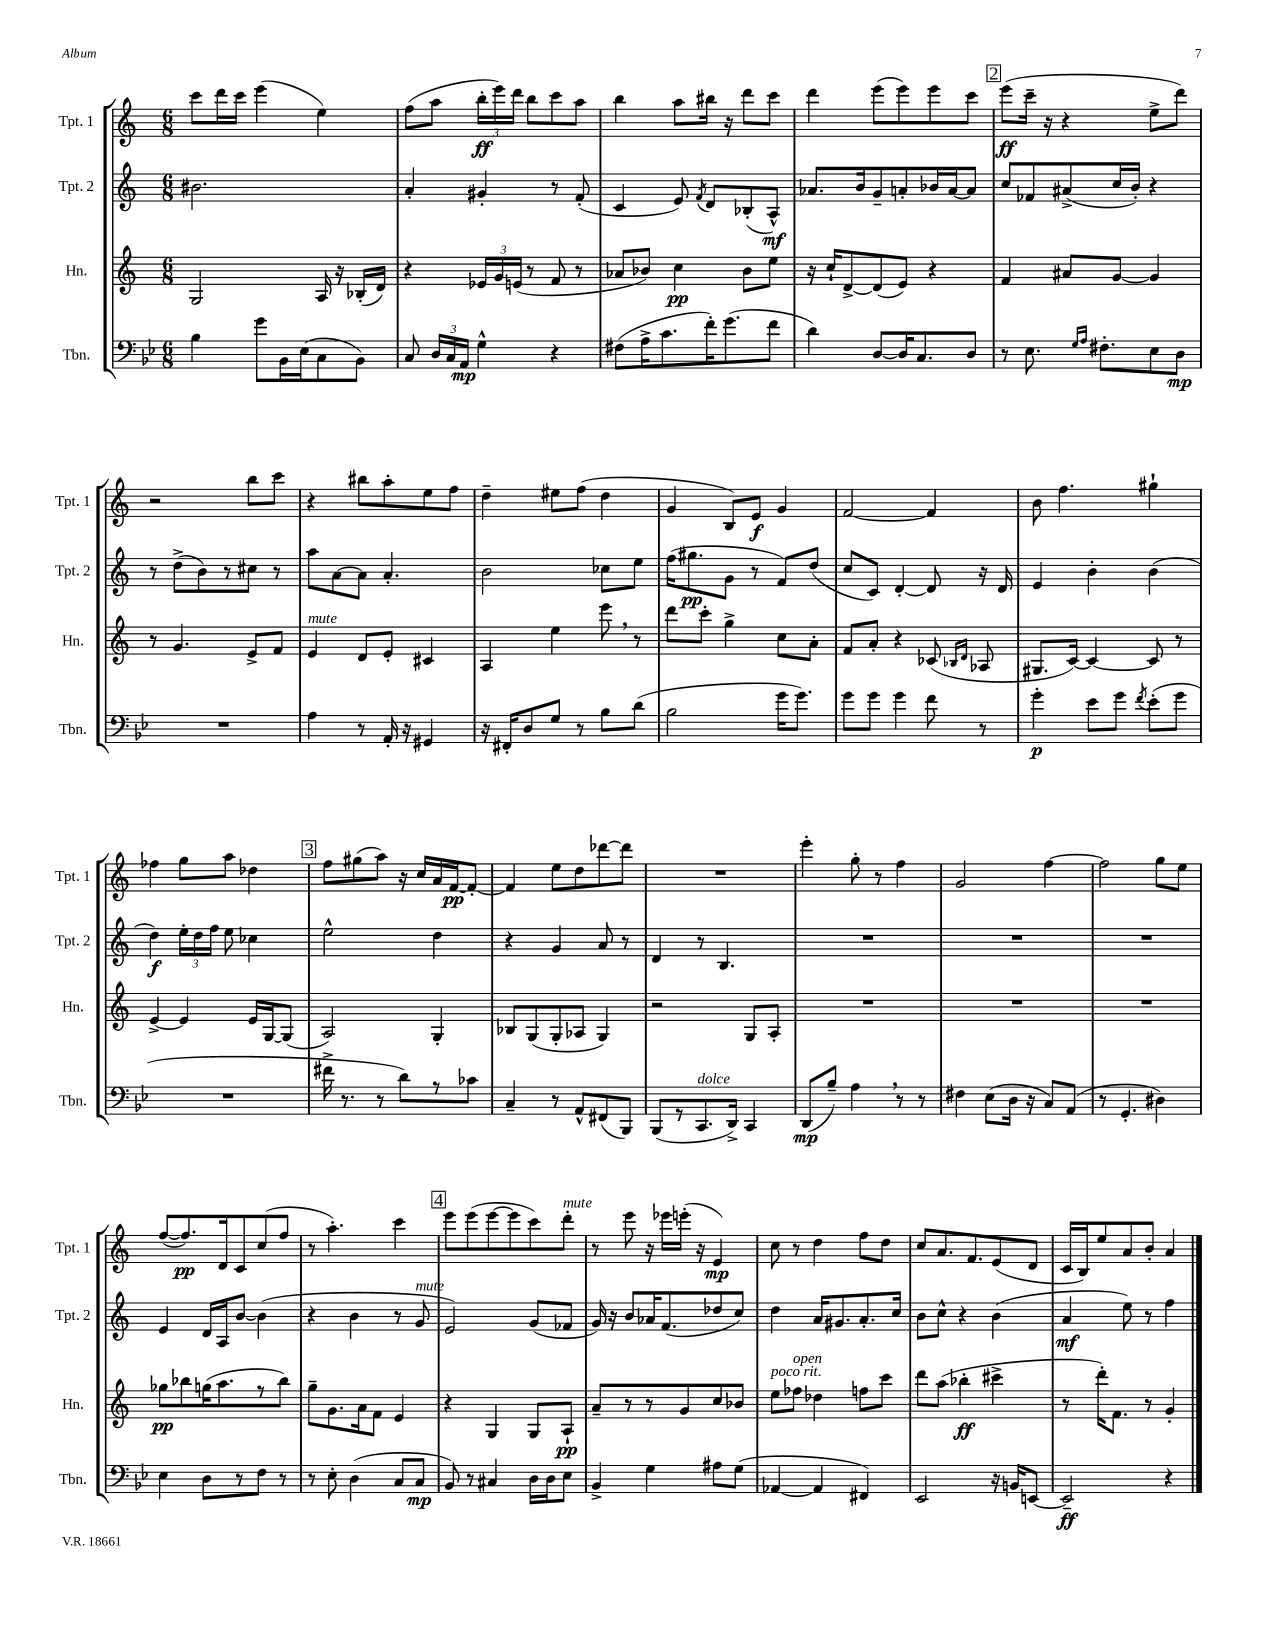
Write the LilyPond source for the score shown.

<<
\new StaffGroup <<
\new Staff = "s0" \with { instrumentName = "Tpt. 1" shortInstrumentName = "Tpt. 1" } {
    \clef treble \key c \major \numericTimeSignature \time 6/8
    \autoBeamOff c'''8[ d'''16 c'''16] e'''4( e''4) |
    f''8[( a''8] \tuplet 3/2 { b''16[-.\ff e'''16) d'''16] } b''8[ c'''8 a''8] |
    b''4 a''8[ bis''16] r16 d'''8[ c'''8] |
    d'''4 e'''8[( e'''8) e'''8 c'''8] |
    \mark \markup { \box "2" } e'''8[\ff( c'''16]-- r16 r4 e''8[-> d'''8]) |
    r2 b''8[ c'''8] |
    r4 bis''8[ a''8-. e''8 f''8] |
    d''4-- eis''8[ f''8]( d''4 |
    g'4 b8[) e'8]\f g'4 |
    f'2~ f'4 |
    b'8 f''4. gis''4-! |
    fes''4 g''8[ a''8] des''4 |
    \mark \markup { \box "3" } f''8[ gis''8( a''8]) r16 c''16[ a'16 f'16~\pp f'8]~-. |
    f'4 e''8[ d''8 des'''8~ des'''8] |
    R2. |
    e'''4-. g''8-. r8 f''4 |
    g'2 f''4~ |
    f''2 g''8[ e''8] |
    f''8[~( f''8.\pp) d'16 c'8 c''8( f''8] |
    r8 a''4.-.) c'''4 |
    \mark \markup { \box "4" } e'''8[ e'''8( e'''8~ e'''8 c'''8) d'''8]-.^\markup { \italic "mute" } |
    r8 e'''8 r16 ees'''16[ e'''16]-.( r16 e'4\mp) |
    c''8 r8 d''4 f''8[ d''8] |
    c''8[ a'8. f'8. e'8( d'8] |
    c'16[ b16) e''8 a'8 b'8]-. a'4 \bar "|." |
}
\new Staff = "s1" \with { instrumentName = "Tpt. 2" shortInstrumentName = "Tpt. 2" } {
    \clef treble \key c \major \numericTimeSignature \time 6/8
    \autoBeamOff bis'2. |
    a'4-. gis'4-. r8 f'8-.( |
    c'4 e'8) \acciaccatura { f'8 } d'8[ bes8-.( a8]-^\mf) |
    aes'8.[ b'16 g'8-- a'8-. bes'16 a'16~ a'8] |
    \mark \markup { \box "2" } c''8[ fes'8 ais'8->( c''16 b'16]-.) r4 |
    r8 d''8[->( b'8) r8 cis''8] r8 |
    a''8[ a'8~ a'8] a'4.-. |
    b'2 ces''8[ e''8] |
    f''16[( gis''8.\pp g'8] r8 f'8[) d''8]( |
    c''8[ c'8]) d'4~-. d'8 r16 d'16 |
    e'4 b'4-. b'4( |
    d''4\f) \tuplet 3/2 { e''16[-. d''16 f''16] } e''8 ces''4 |
    \mark \markup { \box "3" } e''2-^ d''4 |
    r4 g'4 a'8 r8 |
    d'4 r8 b4. |
    R2. |
    R2. |
    R2. |
    e'4 d'16[ a16 b'8]~ b'4( |
    r4 b'4 r8 g'8^\markup { \italic "mute" } |
    \mark \markup { \box "4" } e'2) g'8[( fes'8] |
    g'16) r16 b'8[ aes'16 f'8.( des''8 c''8]) |
    d''4 a'16[ gis'8. a'8.-. c''16] |
    b'8[ c''8]-^ r4 b'4( |
    a'4\mf e''8) r8 f''4 \bar "|." |
}
\new Staff = "s2" \with { instrumentName = "Hn." shortInstrumentName = "Hn." } {
    \clef treble \key c \major \numericTimeSignature \time 6/8
    \autoBeamOff g2 a16 r16 bes16[-.( d'16]) |
    r4 \tuplet 3/2 { ees'16[ g'16 e'16]( } r8 f'8 r8 |
    aes'8[ bes'8]) c''4\pp bes'8[ e''8] |
    r16 c''16[-! d'8~-> d'8( e'8]) r4 |
    \mark \markup { \box "2" } f'4 ais'8[ g'8]~ g'4 |
    r8 g'4. e'8[-> f'8] |
    e'4^\markup { \italic "mute" } d'8[ e'8]-. cis'4 |
    a4 e''4 e'''8 \breathe r8 |
    d'''8[ c'''8]-. g''4-> c''8[ a'8]-. |
    f'8[ a'8]-. r4 ces'8( \grace { bes16[ d'16] } aes8 |
    gis8.[ c'16]~) c'4~ c'8 r8 |
    e'4~-> e'4 e'16[ g16~ g8]( |
    \mark \markup { \box "3" } a2) g4-. |
    bes8[ g8( g8-. aes8] g4) |
    r2 g8[ a8]-. |
    R2. |
    R2. |
    R2. |
    ges''8[\pp bes''8 g''16( a''8. r8 bes''8]) |
    g''8[-- g'8. a'16 f'8] e'4 |
    \mark \markup { \box "4" } r4 g4 g8[ a8]-!\pp |
    a'8[-- r8 r8 g'8 c''8 bes'8] |
    e''8[^\markup { \italic "poco rit." } fes''8]^\markup { \italic "open" } des''4 f''8[ c'''8] |
    d'''8[ a''8]( bes''4-.\ff cis'''4-> |
    r8 d'''16[-.) f'8.] r8 g'4-. \bar "|." |
}
\new Staff = "s3" \with { instrumentName = "Tbn." shortInstrumentName = "Tbn." } {
    \clef bass \key bes \major \numericTimeSignature \time 6/8
    \autoBeamOff bes4 g'8[ bes,16 ees16( c8 bes,8]) |
    c8 \tuplet 3/2 { d16[ c16 a,16]\mp } g4-^ r4 |
    fis8[( a16-> c'8. f'16-.) g'8.( f'8] |
    d'4) d8[~ d16 c8. d8] |
    \mark \markup { \box "2" } r8 ees8. \grace { g16[ a16] } fis8.[-. ees8 d8]\mp |
    R2. |
    a4 r8 a,16-. r16 gis,4 |
    r16 fis,16[-. d8 g8] r8 bes8[ d'8]( |
    bes2 g'16[ g'8.]) |
    g'8[ g'8] g'4 f'8 r8 |
    g'4-.\p ees'8[ g'8] \acciaccatura { f'8 } ees'8[-.( g'8] |
    R2. |
    \mark \markup { \box "3" } fis'16-> r8. r8 d'8[) r8 ces'8] |
    c4-- r8 a,8[-^ fis,8( bes,,8]) |
    bes,,8[( r8 c,8.^\markup { \italic "dolce" } d,16]->) c,4 |
    d,8[\mp( bes8]--) a4 \breathe r8 r8 |
    fis4 ees8[( d16] r16 c8[) a,8]( |
    r8 g,4.-. dis4) |
    ees4 d8[ r8 f8] r8 |
    r8 ees8-. d4( c8[ c8]\mp |
    \mark \markup { \box "4" } bes,8) r8 cis4 d16[ d16 ees8] |
    bes,4-> g4 ais8[ g8]( |
    aes,4~ aes,4 fis,4) |
    ees,2 r16 b,16[ e,8]~ |
    e,2--\ff r4 \bar "|." |
}
>>
>>
\layout { \context { \Score \remove "Bar_number_engraver" } }
